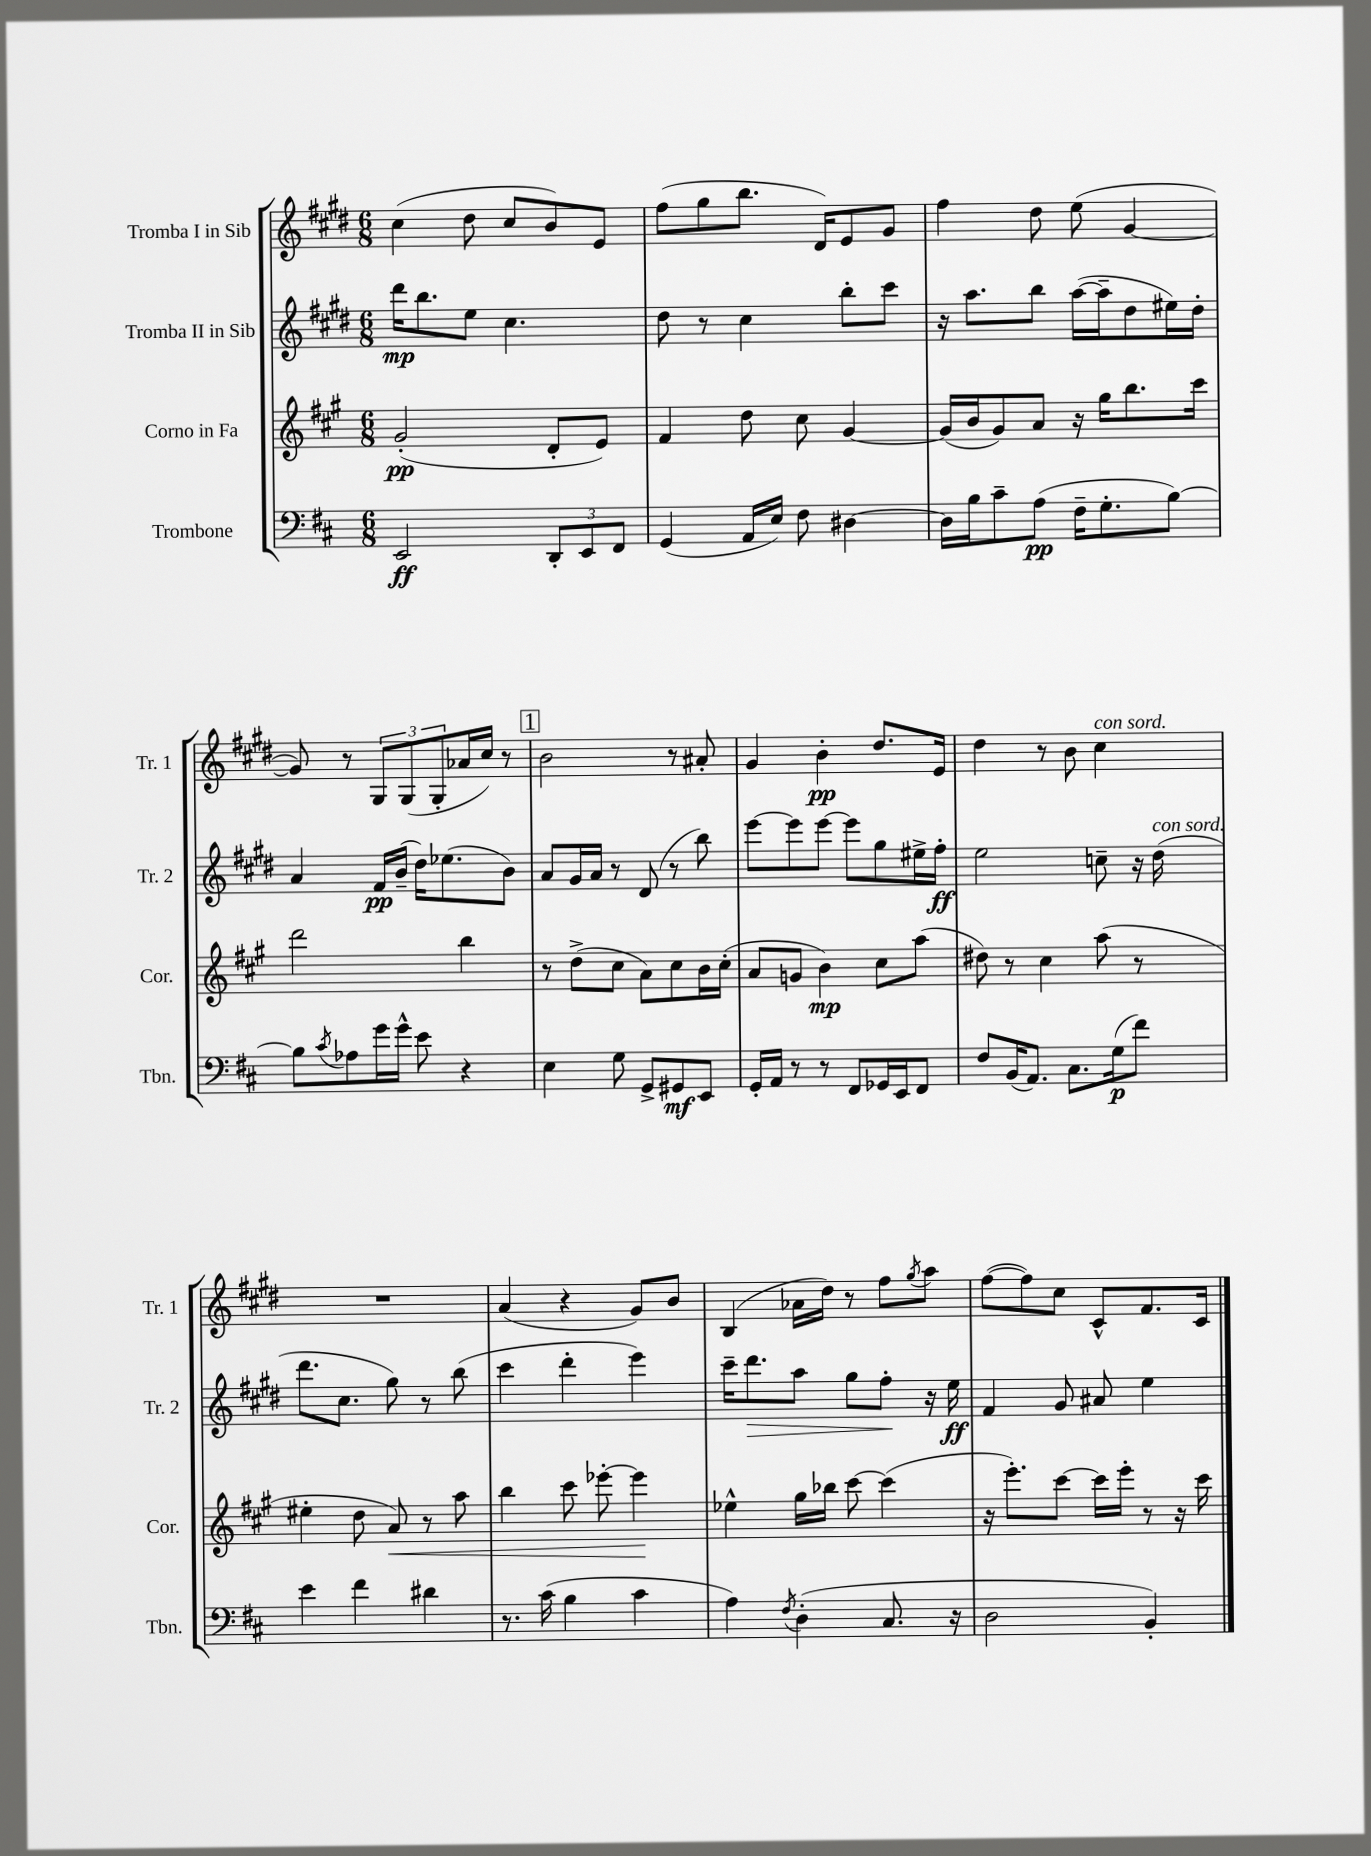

**kern	**kern	**kern	**kern
*staff4	*staff3	*staff2	*staff1
*clefF4	*clefG2	*clefG2	*clefG2
*k[f#c#]	*k[f#c#g#]	*k[f#c#g#d#]	*k[f#c#g#d#]
*M6/8	*M6/8	*M6/8	*M6/8
2EE/	(2g#'/	16ddd#\LK	(4cc#\
.	.	8.bb\	.
.	.	8ee\J	8dd#\
.	.	4.cc#\	8cc#/L
12DD'/L	8d'/L	.	8b/)
12EE/	.	.	.
.	8e/J)	.	8e/J
12FF#/J	.	.	.
=	=	=	=
(4GG/	4f#/	8dd#\	(8ff#\L
.	.	8r	8gg#\
16AA/LL	8dd\	4cc#\	8.bb\J
16E/JJ)	.	.	.
8F#\	8cc#\	.	.
.	.	.	16d#/LK)
[4D#\	[4g#/	8bb'\L	8e/
.	.	8ccc#\J	8g#/J
=	=	=	=
16D#\]LL	(16g#/]LL	16r	4ff#\
16B\J	16b/J	8.aa\L	.
8c#~\	8g#/)	.	.
(8A\J	8a/J	8bb\J	8dd#\
16F#~\LK	16r	([16aa\LL	(8ee\
8.G'\	16gg#\LK	16aa~\]J	.
.	8.bb\	8dd#\	[4g#/
[8B\J)	.	16ee#\L)	.
.	16ccc#\Jk	16dd#'\JJ	.
=	=	=	=
8B\]L	2ddd\	4a/	8g#/])
8qc#/	.	.	.
8A-\	.	.	8r
16g\L	.	16f#/LL	12G#/L
16g^^\JJ	.	(16b~/JJ	.
.	.	.	(12G#/
8e\	.	16dd#\LK)	.
.	.	.	12G#'/
.	.	(8.ee-\	.
4r	4bb\	.	16a-/L
.	.	.	16cc#/JJ)
.	.	8b\J)	8r
=	=	=	=
4E\	8r	8a/L	2b\
.	(8dd^\L	16g#/L	.
.	.	16a/JJ	.
8G\	8cc#\J	8r	.
8GG^/L	8a\L)	(8d#/	.
8GG#/	8cc#\	8r	8r
8EE/J	16b\L	8bb\)	8a#'/
.	(16cc#'\JJ	.	.
=	=	=	=
16GG'/LL	8a/L	[8eee\L	4g#/
16AA/JJ	.	.	.
8r	8g/J	8eee\]	.
8r	4b\)	[8eee\J	4b'\
8FF#/L	.	8eee\]L	.
16GG-/L	8cc#\L	8gg#\	8.dd#/L
16EE/J	.	.	.
8FF#/J	(8aa\J	16ee#^\L	.
.	.	16ff#'\JJ	16e/Jk
=	=	=	=
8F#/L	8dd#\)	2ee\	4dd#\
(16BB/K	8r	.	.
8.AA/J)	.	.	.
.	4cc#\	.	8r
8.C#\L	.	.	8b\
.	(8aa\	8cc~\	4cc#\
(16G\k	.	.	.
8f#\J)	8r	16r	.
.	.	(16dd#\	.
=	=	=	=
4e\	4ee#'\	8.ddd#\L	2.r
.	.	8.cc#\J	.
4f#\	8dd\	.	.
.	8a/)	8gg#\)	.
4d#\	8r	8r	.
.	8aa\	(8bb\	.
=	=	=	=
8.r	4bb\	4ccc#\	(4a/
(16c#\	.	.	.
4B\	8ccc#\	4ddd#'\	4r
.	[8eee-'\	.	.
4c#\	4eee-\]	4eee\)	8g#/L)
.	.	.	8b/J
=	=	=	=
4A\)	4ee-^^\	16ccc#~\LK	(4B/
.	.	8.ddd#\	.
8qF#/	.	.	.
(4D'\	16gg#\LL	8aa\J	16a-\LL
.	16bb-\JJ	.	16dd#\JJ)
.	[8ccc#\	8gg#\L	8r
8.C#/	(4ccc#\]	8ff#'\J	8ff#\L
.	.	.	8qgg#/
.	.	16r	8aa\J
16r	.	16ee\	.
=	=	=	=
2D\	16r	4f#/	([8ff#\L
.	8.eee'\L)	.	.
.	.	.	8ff#\])
.	[8ccc#\J	8g#/	8cc#\J
.	16ccc#\]LL	8a#/	8c#^^/L
.	16eee'\JJ	.	.
4BB'/)	8r	4ee\	8.f#/
.	16r	.	.
.	16ccc#\	.	16c#/Jk
==	==	==	==
*-	*-	*-	*-
